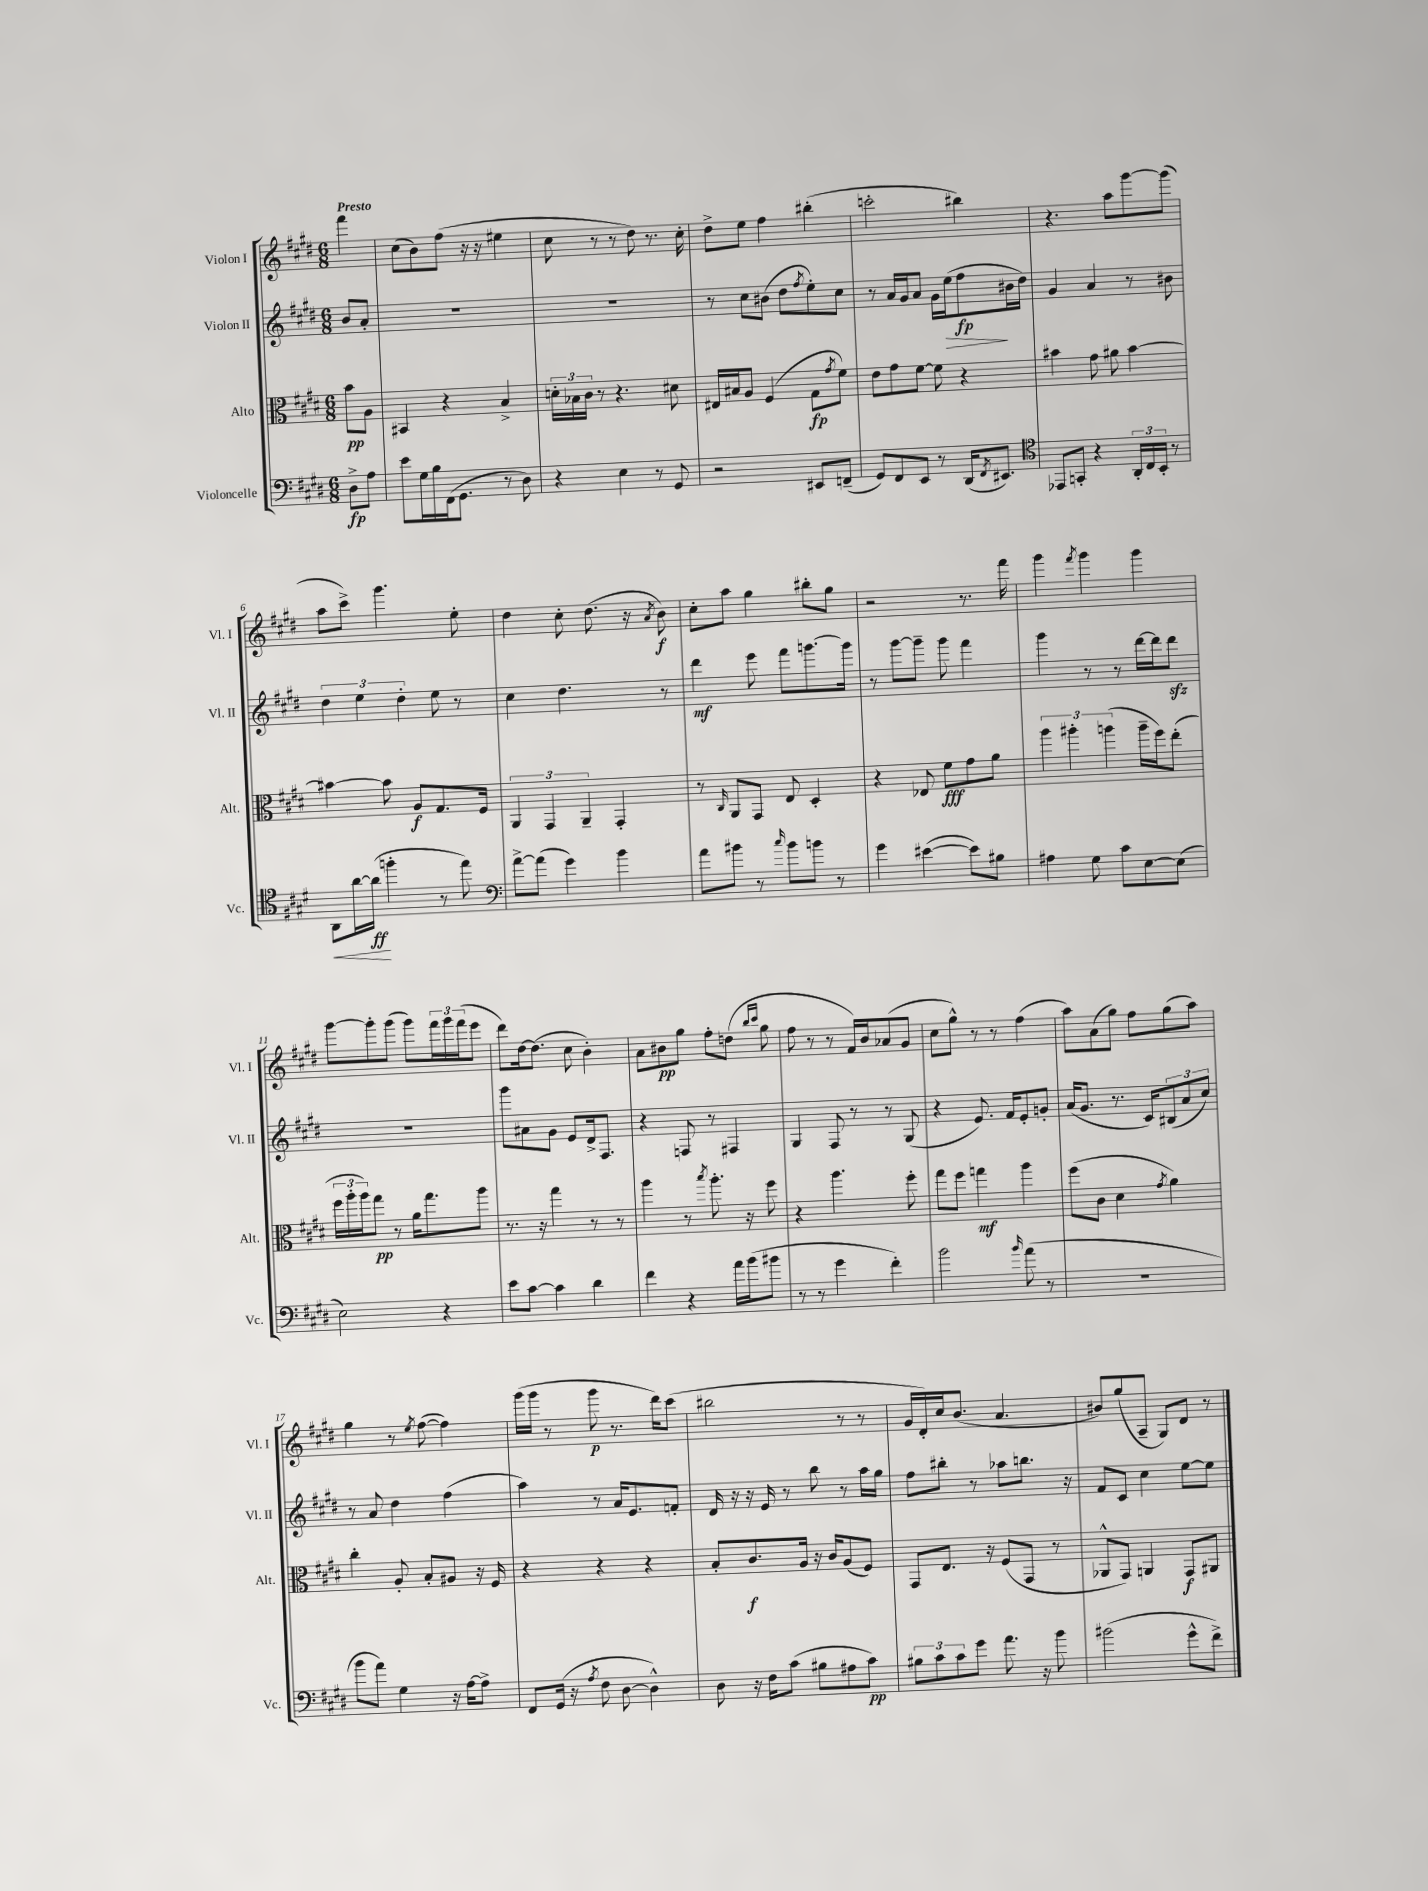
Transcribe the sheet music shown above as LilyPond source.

<<
\new StaffGroup <<
\new Staff = "s0" \with { instrumentName = "Violon I" shortInstrumentName = "Vl. I" } {
    \clef treble \key e \major \numericTimeSignature \time 6/8 \partial 4 \tempo "Presto"
    fis'''4 |
    cis''8( b'8) fis''8( r16 r16 eis''4 |
    cis''8 r8 r8 dis''8) r8. cis''16-. |
    dis''8-> e''8 fis''4 bis''4-.( |
    c'''2-. bis''4) |
    r4. a''8 gis'''8~ gis'''8( |
    a''8 cis'''8->) gis'''4. e''8-. |
    dis''4 cis''8-. dis''8.( r16 \acciaccatura { a'8 } b'8\f) |
    cis''8-. a''8 gis''4 bis''8-. gis''8 |
    r2 r8. fis'''16 |
    gis'''4 \acciaccatura { fis'''8 } gis'''4 gis'''4 |
    gis'''8~ gis'''8-. gis'''8( gis'''8) \tuplet 3/2 { fis'''16 gis'''16 fis'''16( } e'''8 |
    dis'''8) dis''16~ dis''8.( cis''8 b'4-.) |
    a'8 bis'8\pp gis''8 fis''8-. d''8( \grace { b''16 cis'''16 } gis''8 |
    fis''8 r8 r8 fis'16) b'16 aes'8( gis'8 |
    cis''8 gis''8-^) r8 r8 fis''4( |
    a''8) a'8( gis''8) fis''8 gis''8( a''8) |
    gis''4 r8 \acciaccatura { e''8 } fis''8~( fis''4) |
    gis'''16( gis'''16 r8 gis'''8\p r8. dis'''16) cis'''8( |
    bis''2 r8 r8 |
    gis'16 dis'16-.) cis''16 b'8.( a'4. |
    bis'8) gis''8( a8-- gis8) dis'8 r8 \bar "|." |
}
\new Staff = "s1" \with { instrumentName = "Violon II" shortInstrumentName = "Vl. II" } {
    \clef treble \key e \major \numericTimeSignature \time 6/8 \partial 4
    b'8 a'8-. |
    R2. |
    R2. |
    r8 cis''8 bis'8( dis''8 \acciaccatura { fis''8 } e''8-.) cis''8 |
    r8 a'16 gis'16 a'8 gis'16 e''16\>( fis''8\fp\! bis'16 dis''16) |
    gis'4 a'4 r8 bis'8 |
    \tuplet 3/2 { dis''4 e''4 dis''4-. } e''8 r8 |
    cis''4 dis''4. r8 |
    dis'''4\mf e'''8 fis'''8 g'''8.~ g'''16 |
    r8 gis'''8~ gis'''8-- gis'''8 fis'''4 |
    gis'''4 r8 r8 dis'''16~ dis'''16 dis'''8\sfz |
    R2. |
    gis'''8 ais'8 gis'8 e'8 dis'16-> fis8. |
    r4 f8 r8 fis4 |
    gis4 fis8 r8 r8 gis8( |
    r4 e'8.) fis'16 e'8-. g'8-. |
    a'16( gis'8. r8. cis'16) \tuplet 3/2 { bis8( a'8 cis''8) } |
    r8 a'8 dis''4 fis''4( |
    a''4) r8 a'16 e'8. f'8-. |
    dis'16 r16 r16 e'16 r8 b''8 r8 a''16 gis''16 |
    fis''8 bis''8-. r8 aes''8 b''8. r16 |
    fis'8 cis'8 cis''4 e''8~ e''8 \bar "|." |
}
\new Staff = "s2" \with { instrumentName = "Alto" shortInstrumentName = "Alt." } {
    \clef alto \key e \major \numericTimeSignature \time 6/8 \partial 4
    b'8\pp a8 |
    bis,4 r4 b4-> |
    \tuplet 3/2 { d'16-. bes16 cis'16 } r8 r4. dis'8 |
    eis16 bis16 a8 fis4( gis8\fp \acciaccatura { gis'8 } fis'8) |
    e'8 gis'8 fis'8~ fis'8 r4 |
    bis'4 gis'8 ais'8 bis'4~ |
    bis'4~ bis'8 a8\f gis8. fis16 |
    \tuplet 3/2 { a,4 gis,4 a,4-- } gis,4-. |
    r8 \grace { cis16 } a,8 gis,8 e8 dis4-. |
    r4 ees8 fis'8\fff gis'8 a'8 |
    \tuplet 3/2 { a''4 ais''4-. a''4( } a''16-- fis''16) e''8-.( |
    \tuplet 3/2 { fis''16 a''16-. a''16) } gis''8\pp r8 a'16 gis''8. a''8 |
    r8. r16 gis''4 r8 r8 |
    a''4 r8 \acciaccatura { b''8 } a''8.-. r16 fis''8 |
    r4 a''4. fis''8-. |
    gis''8 fis''8 g''4\mf a''4 |
    fis''8( cis'8 dis'4 \acciaccatura { gis'8 } a'4) |
    cis''4-. a8-. b8-. ais8 r16 fis16 |
    r4 r4 r4 |
    b8-. cis'8.\f a16 r16 cis'16 a8( fis8) |
    gis,8 e8. r16 fis8( gis,8 r8 |
    aes,8-^ gis,8) a,4 gis,8\f ais,8 \bar "|." |
}
\new Staff = "s3" \with { instrumentName = "Violoncelle" shortInstrumentName = "Vc." } {
    \clef bass \key e \major \numericTimeSignature \time 6/8 \partial 4
    dis8->\fp a8 |
    e'8 gis16 b16 fis,16( gis,8. r8 dis8) |
    r4 e4 r8 gis,8 |
    r2 eis,8 f,8--( |
    gis,8) fis,8 e,8 r8 dis,16( \acciaccatura { fis,8 } eis,8.) |
    \clef tenor ees,8 g,8-. r4 \tuplet 3/2 { a,16-. cis16 b,16-. } r8 |
    a,8\< a'16~ a'16\ff\!( f''4-. r8 e''8) |
    \clef bass a'8~-> a'8( gis'4) b'4 |
    a'8 bis'8 r8 \grace { cis''16 } bis'8 b'8 r8 |
    gis'4 eis'4~( eis'8) bis8 |
    ais4 gis8 cis'8 e8~ e8( |
    e2) r4 |
    e'8 cis'8~ cis'4 dis'4 |
    fis'4 r4 a'16 b'16( bis'8 |
    r8 r8 gis'4 fis'4-.) |
    b'2 \grace { b'16 } a'8( r8 |
    R2. |
    b'8 a'8) gis4 r16 a16~ a8-> |
    fis,8 gis,16( r16 \acciaccatura { a8 } fis8 dis8~ dis4-^) |
    dis8 r16 fis16 cis'8( bis8 ais8 cis'8\pp) |
    \tuplet 3/2 { bis8 cis'8 cis'8 } gis'8 a'8. r16 b'8 |
    bis'2( gis'8-^ fis'8->) \bar "|." |
}
>>
>>
